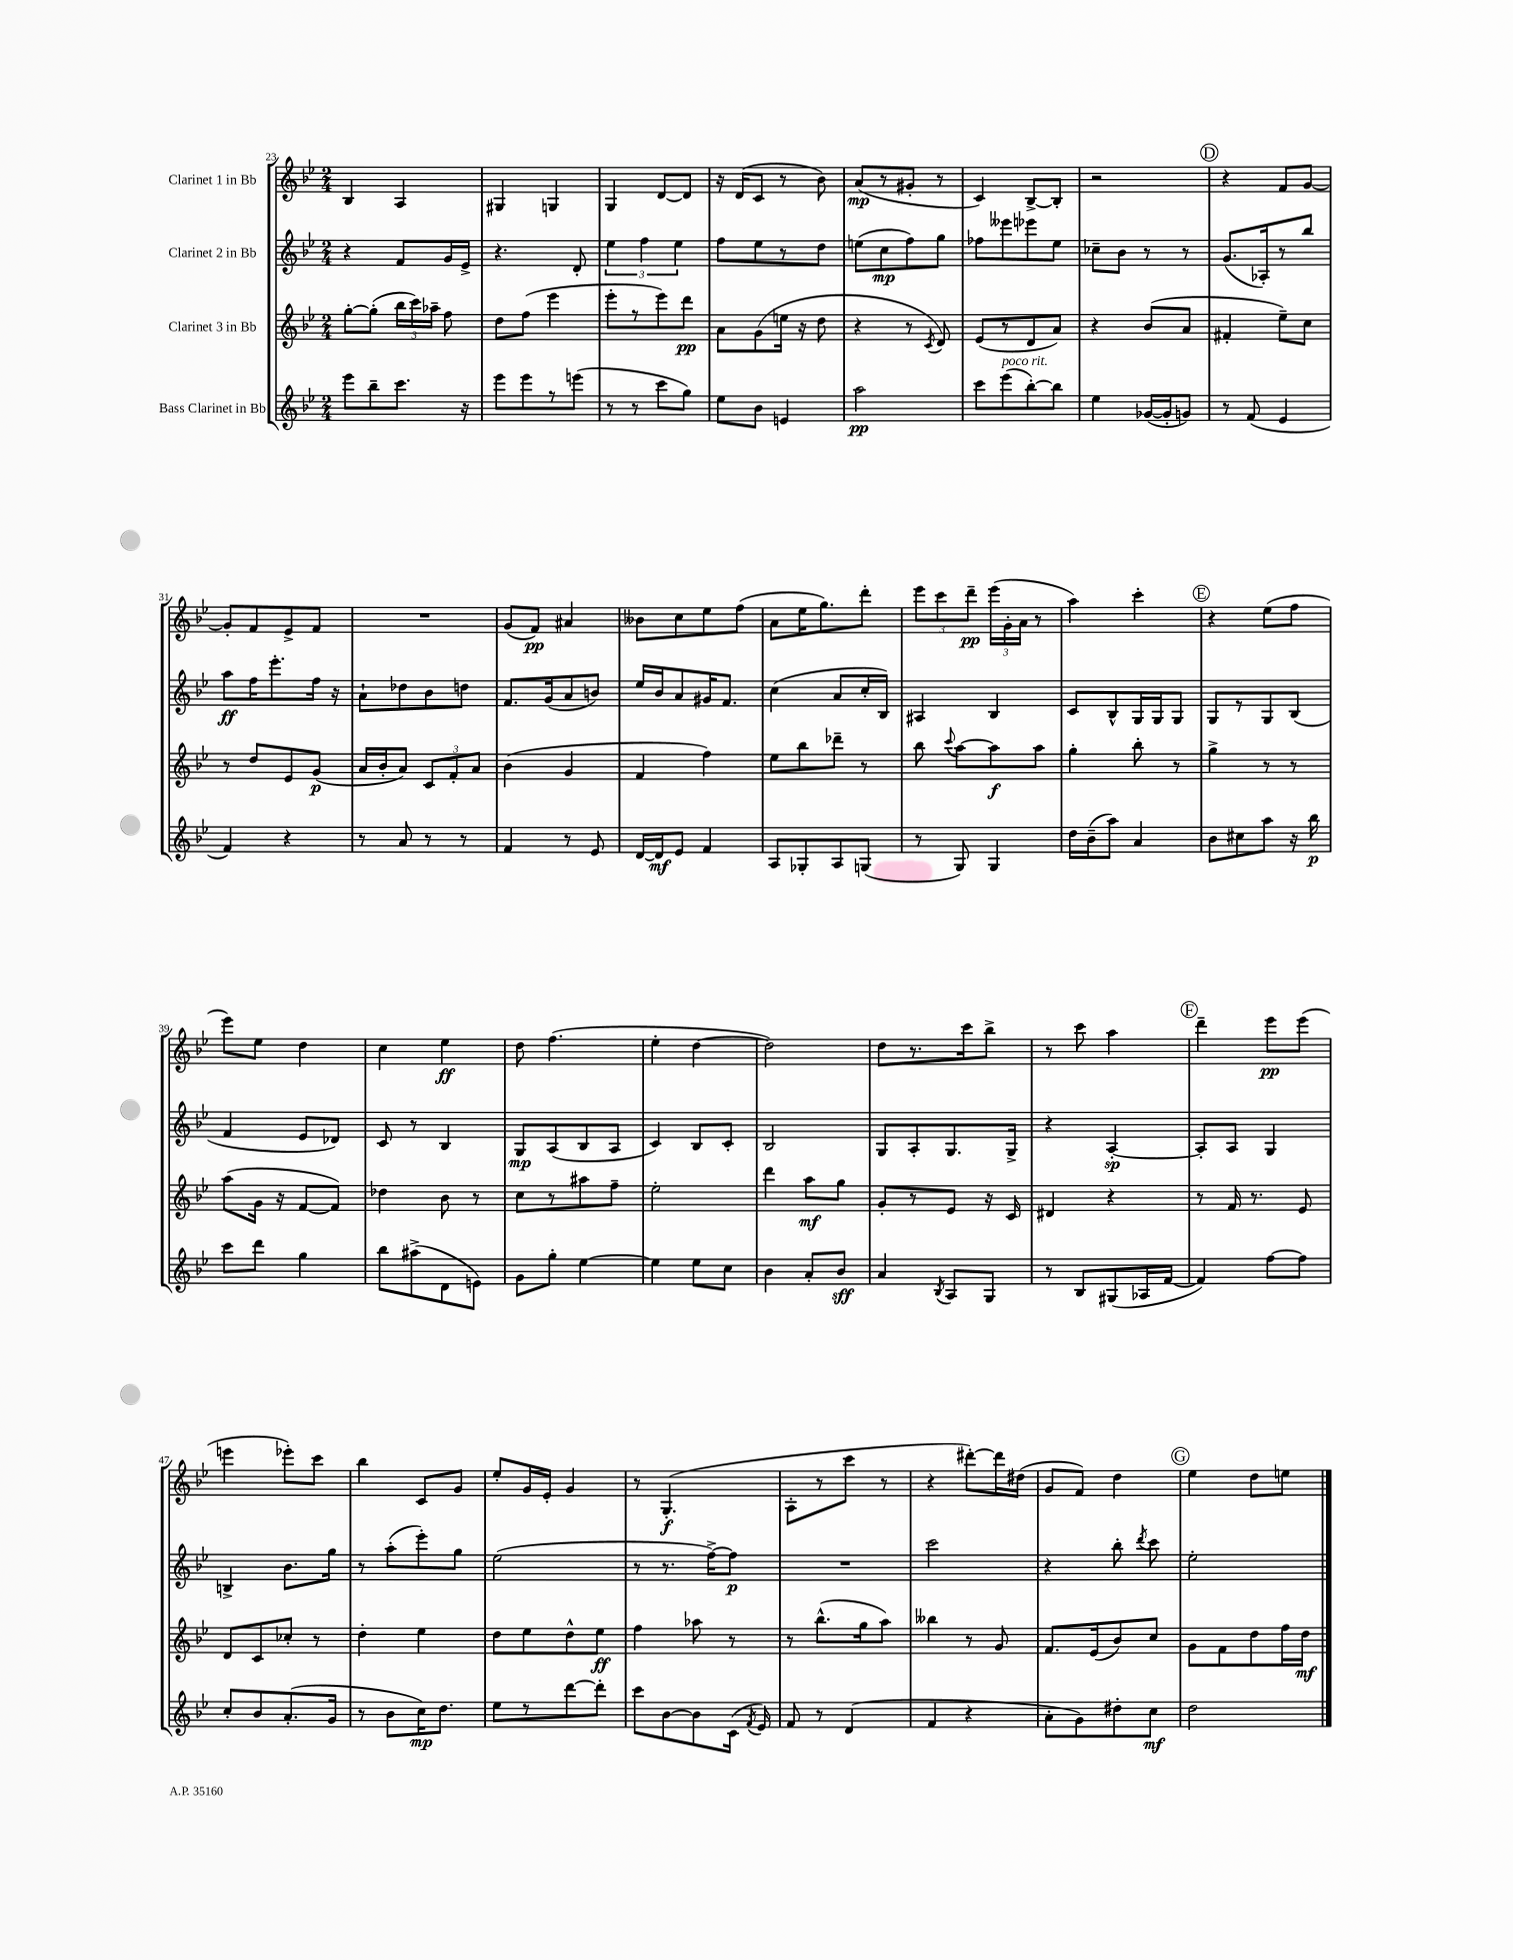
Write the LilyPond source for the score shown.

<<
\new StaffGroup <<
\new Staff = "s0" \with { instrumentName = "Clarinet 1 in Bb" } {
    \clef treble \key bes \major \numericTimeSignature \time 2/4
    \autoBeamOff bes4 a4 |
    gis4 g4 |
    g4 d'8[~ d'8] |
    r16 d'16[( c'8] r8 bes'8) |
    a'8[\mp( r8 gis'8]-. r8 |
    c'4) bes8[~-> bes8]-. |
    r2 |
    \mark \markup { \circle "D" } r4 f'8[ g'8]~ |
    g'8[-. f'8 ees'8-> f'8] |
    R2 |
    g'8[( f'8]\pp) ais'4 |
    beses'8[ c''8 ees''8 f''8]( |
    a'8[ ees''16 g''8.) d'''8]-. |
    \tuplet 3/2 { ees'''8[ c'''8 d'''8]--\pp } \tuplet 3/2 { ees'''16[( g'16-. a'16] } r8 |
    a''4) c'''4-. |
    \mark \markup { \circle "E" } r4 ees''8[( f''8] |
    ees'''8[) ees''8] d''4 |
    c''4 ees''4\ff |
    d''8 f''4.( |
    ees''4-. d''4~ |
    d''2) |
    d''8[ r8. c'''16 bes''8]-> |
    r8 c'''8 a''4 |
    \mark \markup { \circle "F" } d'''4-- ees'''8[\pp ees'''8]( |
    e'''4 ees'''8[-.) c'''8] |
    bes''4 c'8[ g'8] |
    ees''8[-. g'16 ees'16]-. g'4 |
    r8 g4.-.\f( |
    a8[-. r8 c'''8] r8 |
    r4 dis'''8[~-.) dis'''16 dis''16]( |
    g'8[ f'8]) d''4 |
    \mark \markup { \circle "G" } ees''4 d''8[ e''8] \bar "|." |
}
\new Staff = "s1" \with { instrumentName = "Clarinet 2 in Bb" } {
    \clef treble \key bes \major \numericTimeSignature \time 2/4
    \autoBeamOff r4 f'8[ g'16 ees'16]-> |
    r4. d'8-. |
    \tuplet 3/2 { ees''4 f''4 ees''4 } |
    f''8[ ees''8 r8 d''8] |
    e''8[( c''8\mp f''8) g''8] |
    fes''8[ eeses'''8 ees'''8 ees''8] |
    ces''8[-- bes'8] r8 r8 |
    \mark \markup { \circle "D" } g'8.[( aes16-.) r8 bes''8] |
    a''8[\ff f''16 ees'''8.-. f''16] r16 |
    a'8[-! des''8 bes'8 d''8] |
    f'8.[ g'16( a'8 b'8]) |
    ees''16[ bes'16 a'8 gis'16 f'8.] |
    c''4( a'8[ c''16-. bes16]) |
    ais4 bes4 |
    c'8[ bes8-^ g16 g16 g8] |
    \mark \markup { \circle "E" } g8[ r8 g8 bes8]( |
    f'4 ees'8[ des'8]) |
    c'8 r8 bes4 |
    g8[\mp a8( bes8 a8] |
    c'4) bes8[ c'8]-. |
    bes2 |
    g8[ a8-. g8. g16]-> |
    r4 a4~-.\sp |
    \mark \markup { \circle "F" } a8[-. a8] g4 |
    b4-> bes'8.[ g''16] |
    r8 a''8[-.( ees'''8-.) g''8] |
    ees''2( |
    r8 r8. f''16[~->) f''8]\p |
    R2 |
    c'''2 |
    r4 bes''8-. \acciaccatura { d'''8 } c'''8 |
    \mark \markup { \circle "G" } ees''2-. \bar "|." |
}
\new Staff = "s2" \with { instrumentName = "Clarinet 3 in Bb" } {
    \clef treble \key bes \major \numericTimeSignature \time 2/4
    \autoBeamOff g''8[~-. g''8]-.( \tuplet 3/2 { bes''16[ c'''16) aes''16]-- } f''8 |
    d''8[ f''8]( ees'''4 |
    ees'''8[-. r8 ees'''8) d'''8]\pp |
    a'8[ g'8( e''16] r16 d''8 |
    r4 r8 \acciaccatura { c'8 } d'8) |
    ees'8[( r8 d'8 a'8]) |
    r4 bes'8[( a'8] |
    \mark \markup { \circle "D" } fis'4-. ees''8[--) c''8] |
    r8 d''8[ ees'8 g'8]\p( |
    a'16[ bes'16-. a'8]) \tuplet 3/2 { c'8[ f'8-. a'8] } |
    bes'4( g'4 |
    f'4 f''4) |
    ees''8[ bes''8 des'''8]-- r8 |
    bes''8 \appoggiatura { c'''8 } a''8[~ a''8\f a''8] |
    g''4-. bes''8-. r8 |
    \mark \markup { \circle "E" } g''4-> r8 r8 |
    a''8[( g'16] r16 f'8[~ f'8]) |
    des''4 bes'8 r8 |
    c''8[ r8 ais''8 f''8]-- |
    ees''2-. |
    d'''4 a''8[\mf g''8] |
    g'8[-. r8 ees'8] r16 c'16 |
    dis'4 r4 |
    \mark \markup { \circle "F" } r8 f'16 r8. ees'8 |
    d'8[ c'8 ces''8]-. r8 |
    d''4-. ees''4 |
    d''8[ ees''8 d''8-^ ees''8]\ff |
    f''4 aes''8 r8 |
    r8 bes''8.[-^( g''16 a''8]) |
    beses''4 r8 g'8 |
    f'8.[ ees'16( bes'8) c''8] |
    \mark \markup { \circle "G" } g'8[ f'8 d''8 f''16 d''16]\mf \bar "|." |
}
\new Staff = "s3" \with { instrumentName = "Bass Clarinet in Bb" } {
    \clef treble \key bes \major \numericTimeSignature \time 2/4
    \autoBeamOff ees'''8[ bes''8-- c'''8.] r16 |
    ees'''8[ ees'''8 r8 e'''8]( |
    r8 r8 c'''8[ g''8]) |
    ees''8[ bes'8] e'4 |
    a''2\pp |
    c'''8[ ees'''8^\markup { \italic "poco rit." }( bes''8~-.) bes''8] |
    ees''4 ges'16[~( ges'16-. g'8]) |
    \mark \markup { \circle "D" } r8 f'8( ees'4 |
    f'4) r4 |
    r8 a'8 r8 r8 |
    f'4 r8 ees'8 |
    d'16[~ d'16\mf ees'8] f'4 |
    a8[ ges8-. a8 g8]( |
    r8 g8) g4 |
    d''16[ bes'16--( a''8]) a'4 |
    \mark \markup { \circle "E" } bes'8[ cis''8 a''8] r16 bes''16\p |
    c'''8[ d'''8] g''4 |
    bes''8[ ais''8->( d'8 e'8]) |
    g'8[ g''8]-. ees''4~ |
    ees''4 ees''8[ c''8] |
    bes'4 a'8[-. bes'8]\sff |
    a'4 \acciaccatura { bes8 } a8[ g8] |
    r8 bes8[ gis8( aes16 f'16]~ |
    \mark \markup { \circle "F" } f'4) f''8[~ f''8] |
    c''8[-. bes'8 a'8.-.( g'16] |
    r8 bes'8[ c''16\mp) d''8.] |
    ees''8[ r8 d'''8~ d'''8]-. |
    c'''8[ bes'8~ bes'8 c'16]( \acciaccatura { f'8 } ees'16) |
    f'8 r8 d'4( |
    f'4 r4 |
    a'8[-. g'8) dis''8-. c''8]\mf |
    \mark \markup { \circle "G" } d''2 \bar "|." |
}
>>
>>
\layout { \context { \Score currentBarNumber = #23 } }
